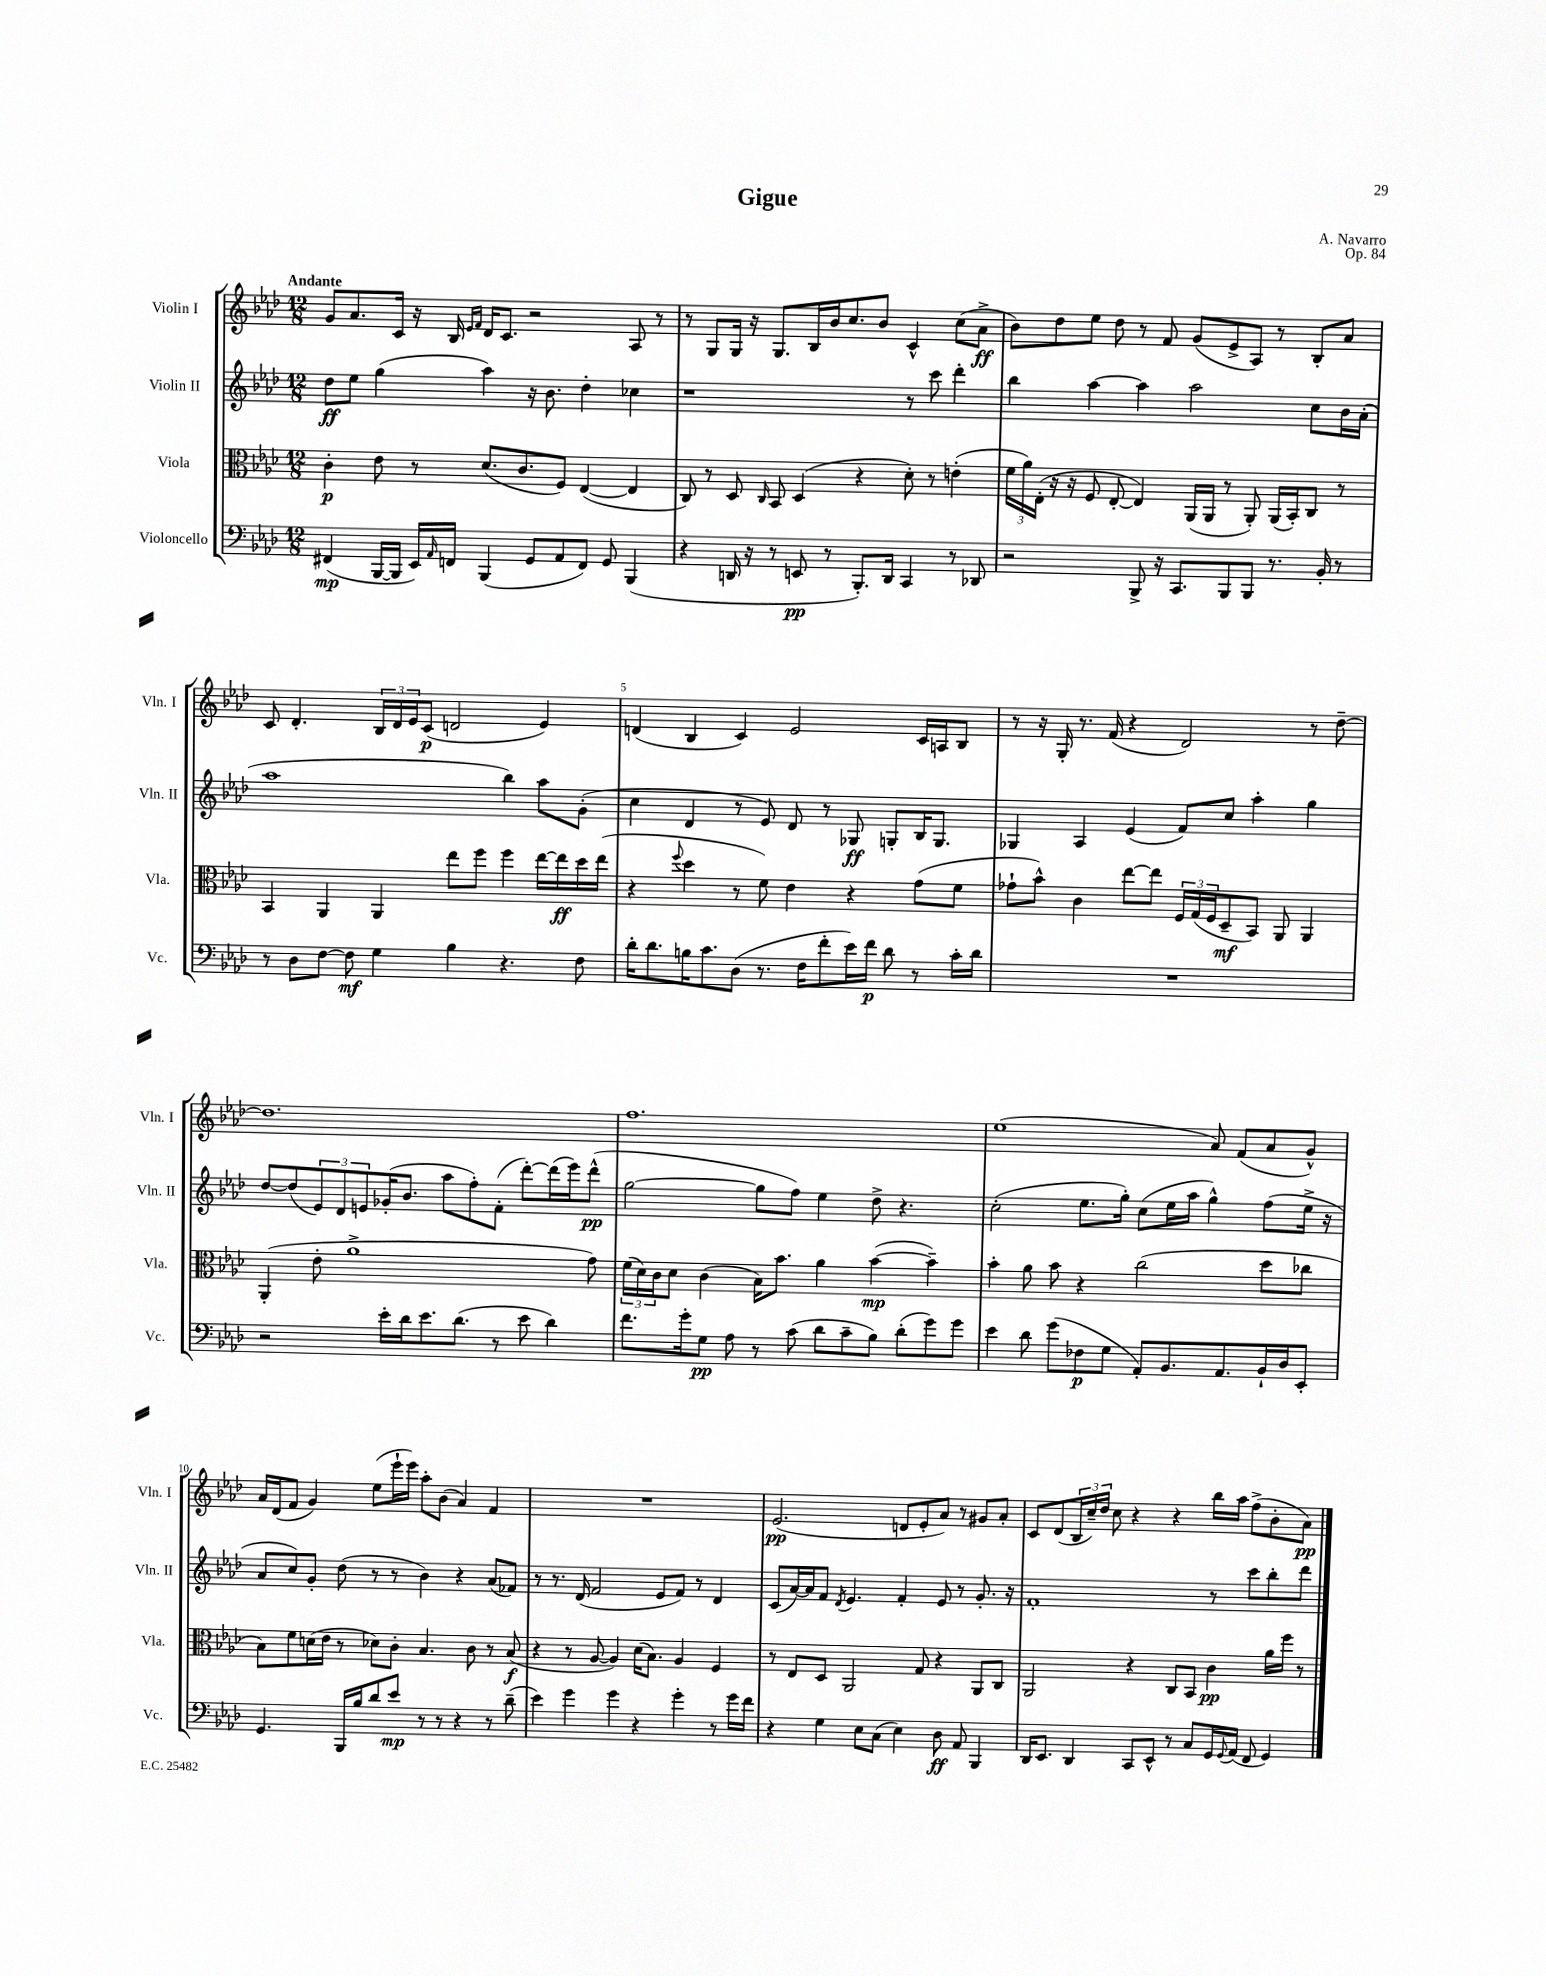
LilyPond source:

\header { title = "Gigue" composer = "A. Navarro" opus = "Op. 84" }
<<
\new StaffGroup <<
\new Staff = "s0" \with { instrumentName = "Violin I" shortInstrumentName = "Vln. I" } {
    \clef treble \key aes \major \numericTimeSignature \time 12/8 \tempo "Andante"
    g'8 aes'8. c'16 r16 bes16 \grace { ees'16 f'16 } des'16 c'8. r2 aes8 r8 |
    r8 g8 g16 r16 g8. bes16 bes'16 c''8. bes'8 c'4-^ c''8( aes'8->\ff |
    bes'8) des''8 ees''8 des''8 r8 f'8 g'8( ees'8-> aes8) r8 bes8-. aes'8 |
    c'8 des'4.-. \tuplet 3/2 { bes16 des'16 ees'16 } c'8\p( d'2 ees'4) |
    d'4( bes4 c'4) ees'2 c'16 a16 bes8 |
    r8 r16 g16-. r8. f'16( r4 des'2) r8 des''8~-- |
    des''1. |
    f''1. |
    ees''1( aes'8) f'8( aes'8 g'8-^) |
    aes'16 des'16( f'8 g'4) ees''8( ees'''16-! ees'''16) aes''8-. bes'8( aes'4) f'4 |
    R1. |
    ees'2.\pp( d'8 ees'8-. aes'8) r8 gis'8 aes'8-. |
    c'8 des'8( \tuplet 3/2 { bes16 c''16--) des''16 } c''8 r4 r4 bes''16 aes''16 f''8->( bes'8-. aes'8\pp) \bar "|." |
}
\new Staff = "s1" \with { instrumentName = "Violin II" shortInstrumentName = "Vln. II" } {
    \clef treble \key aes \major \numericTimeSignature \time 12/8
    des''8\ff ees''8 g''4( aes''4) r16 bes'8. des''4-. ces''4 |
    r1 r8 c'''8 des'''4-. |
    bes''4 aes''4~ aes''4 aes''2 c''8 bes'16 aes'16-.( |
    aes''1 bes''4) aes''8 g'8-.( |
    c''4 des'4 r8 ees'8) des'8 r8 ges8\ff g8-. bes16 g8. |
    ges4 aes4 ees'4( f'8) c''8 aes''4-. g''4 |
    des''8~ des''8( \tuplet 3/2 { ees'8) des'8 e'8 } ges'16-.( bes'8. aes''8 f''8-.) f'8-.( des'''8~-.) des'''16( ees'''16) des'''8-^\pp( |
    g''2~ g''8 f''8) ees''4 des''8-> r4. |
    c''2-.( ees''8. g''16-.) c''8( ees''16 aes''16 g''4-^) f''8( ees''16-> r16 |
    aes'8 c''8) g'8-. des''8( r8 r8 bes'4) r4 aes'8( fes'8) |
    r8 r8. des'16( f'2 ees'8 f'8) r8 des'4 |
    c'8( aes'16~) aes'16 f'8 \acciaccatura { des'8 } ees'4. f'4-. ees'8 r8 g'8.-. r16 |
    f'1-. r8 c'''8 bes''8-. des'''8 \bar "|." |
}
\new Staff = "s2" \with { instrumentName = "Viola" shortInstrumentName = "Vla." } {
    \clef alto \key aes \major \numericTimeSignature \time 12/8
    c'4-.\p ees'8 r8 des'8.( c'8. f8) ees4~( ees4 |
    c8) r8 des8 \grace { c16 } bes,8 des4( r4 des'8-.) r8 e'4-.( |
    \tuplet 3/2 { f'16 aes'16) ees16-.( } r16 r16 f8 ees8~-. ees4) aes,16( aes,16 r8 aes,8-.) aes,16( bes,16-.) c8 r8 |
    bes,4 aes,4 aes,4 ees''8 f''8 f''4 ees''16~ ees''16\ff des''16 ees''16( |
    r4 \appoggiatura { f''8 } des''4 r8 f'8) ees'4 r4 g'8( f'8 |
    ges'8-! bes'8-^) c'4 ees''8~ ees''8 \tuplet 3/2 { f16 g16( f16 } des8--\mf bes,8) aes,8 aes,4 |
    aes,4-.( ees'8-. aes'1-> g'8) |
    \tuplet 3/2 { f'16( des'16) c'16 } des'8 c'4( bes16) bes'8. aes'4 bes'4~\mp( bes'4--) |
    bes'4-. aes'8 bes'8 r4 c''2( des''8 ces''8 |
    bes8) f'8 d'16( ees'16 r8 des'8) c'8-. bes4. c'8 r8 bes8\f( |
    r4 r8 aes8~ aes4) des'16( bes8.) aes4 f4 |
    r8 ees8 des8 aes,2 g8 r4 aes,8 c8 |
    aes,2 r4 c8 bes,8 c'4\pp aes'16 f''16 r8 \bar "|." |
}
\new Staff = "s3" \with { instrumentName = "Violoncello" shortInstrumentName = "Vc." } {
    \clef bass \key aes \major \numericTimeSignature \time 12/8
    fis,4\mp( bes,,16~ bes,,16 ees,16) \grace { aes,16 } f,16 bes,,4( g,8 aes,8 f,8) g,8 bes,,4( |
    r4 d,16 r16 r8 e,8\pp r8 bes,,8.-.) d,16 c,4 r8 des,8 |
    r2 bes,,8-> r16 c,8. bes,,8 bes,,8 r8. bes,16-. r8 |
    r8 des8 f8~ f8\mf g4 bes4 r4. f8 |
    des'16-. des'8. b16 c'8. des8( r8. f16 f'8-. ees'16) f'16\p des'8 r8 c'16-. des'16 |
    R1. |
    r2 ees'16-. des'16 ees'8. des'8.( r8 ees'8 des'4) |
    f'8. g'16-. g8\pp aes8 r8 c'8( des'8 c'8-- bes8) des'8-.( g'8) g'8 |
    ees'4 des'8 g'8( fes8\p g8 aes,8-.) bes,8. aes,8. bes,16-! des16 ees,8-. |
    g,4. bes,,16 bes16 des'8 ees'8\mp r8 r8 r4 r8 des'8--( |
    ees'4) g'4 g'4 r4 g'4-. r8 g'16 f'16 |
    r4 g4 ees8 c8( ees4) des8\ff aes,8 bes,,4 |
    des,16 ees,8. des,4 c,8 ees,8-^ r8 c8 g,16 \appoggiatura { g,8 } aes,16( f,8 g,4) \bar "|." |
}
>>
>>
\layout { \context { \Score \override BarNumber.break-visibility = ##(#f #t #t) barNumberVisibility = #(every-nth-bar-number-visible 5) } }
